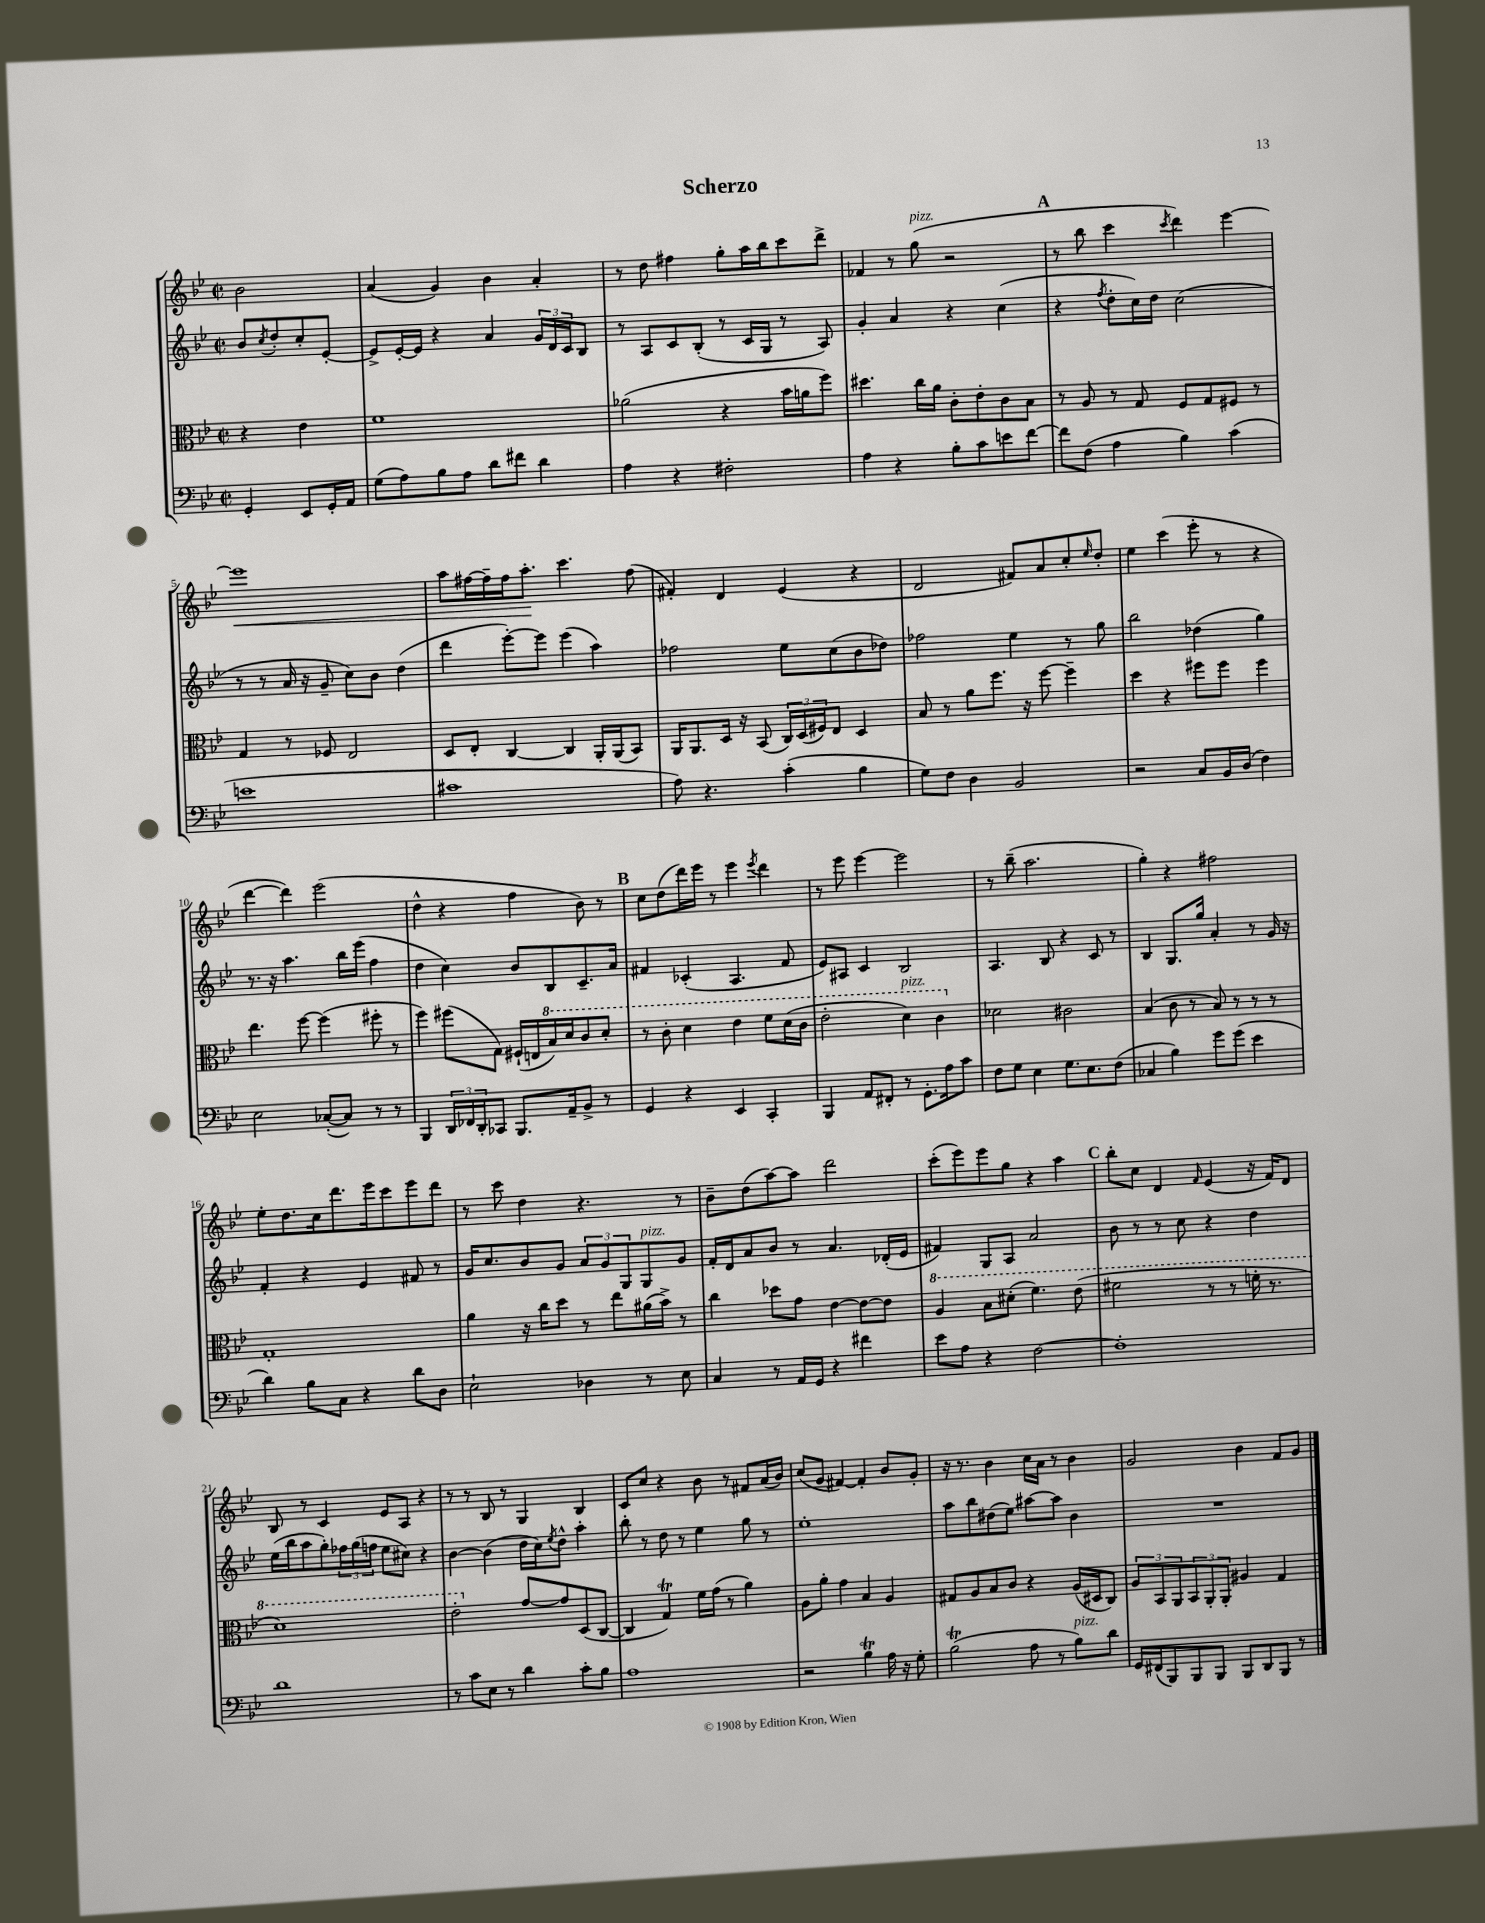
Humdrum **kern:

**kern	**kern	**kern	**kern	**dynam
*part4	*part3	*part2	*part1	*part1
*staff4	*staff3	*staff2	*staff1	*staff1
*clefF4	*clefC3	*clefG2	*clefG2	*
*k[b-e-]	*k[b-e-]	*k[b-e-]	*k[b-e-]	*
*M2/2	*M2/2	*M2/2	*M2/2	*
*met(c|)	*met(c|)	*met(c|)	*met(c|)	*
=	=	=	=	=
4GG'/	4r	8b-/L	2b-\	.
.	.	8qcc/	.	.
.	.	8dd'/	.	.
8EE-/L	4e-\	8cc'/	.	.
16GG'/L	.	[8e-'/J	.	.
16AA/JJ	.	.	.	.
=1	=1	=1	=1	=1
(8G\L	1f	8e-^/L]	(4a/	.
8A\)	.	[16e-'/L	.	.
.	.	16e-/JJ]	.	.
8B-\	.	4r	4g/)	.
8A\J	.	.	.	.
8d\L	.	4a/	4b-\	.
8f#X\J	.	.	.	.
4d\	.	24g/LL	4a'/	.
.	.	24d/	.	.
.	.	24c/J	.	.
.	.	8B-/J	.	.
=2	=2	=2	=2	=2
4A\	(2a-X\	8r	8r	.
.	.	8A/L	8dd\	.
4r	.	8c/	4ff#X\	.
.	.	(8B-'/J	.	.
2F#X'\	4r	8r	8gg'\L	.
.	.	16c/LL	16aa\L	.
.	.	16G/JJ	16bb-\J	.
.	16b-\LL	8r	8ccc\	.
.	16an\J	.	.	.
.	8ff\J)	8A/)	8ddd^\J	.
=3	=3	=3	=3	=3
4A\	4.dd#X\	4g'/	4f-X/	.
4r	.	4a/	8r	.
!	!	!	!LO:TX:a:i:t=pizz.	!
.	16cc\LL	.	(8gg\	.
.	16a\JJ	.	.	.
8B-'\L	8c'\L	4r	2r	.
8c\	8e-'\	.	.	.
8en\	8c\	(4cc\	.	.
[8f\J	8B-\J	.	.	.
!!LO:REH:place=s1:t=A
=4	=4	=4	=4	=4
8f\L]	8r	4r	8r	.
(8F\J	8A/	.	8bb-\	.
.	.	8qff/	.	.
4A\	8r	8dd'\L	4ccc\	.
.	8G/	16cc\L)	.	.
.	.	16dd\JJ	.	.
.	.	.	8qccc/	.
4B-\)	8F/L	(2cc\	4ddd\)	.
.	8G/	.	.	.
(4c\	8F#X/J	.	[4eee-\	.
.	8r	.	.	.
!!LO:LB:g=z
=5	=5	=5	=5	=5
!	!	!	!	!LO:HP:b
1en	4G/	8r	1eee-]	<
.	.	8r	.	.
.	8r	16a/	.	.
.	.	16r	.	.
.	8F-X/	8g~/	.	.
.	2E-/	8cc\L)	.	.
.	.	8b-\J	.	.
.	.	(4dd\	.	.
=6	=6	=6	=6	=6
1c#X	8D/L	4ddd\	8aa\L	.
.	8E-'/J	.	[16ff#X\L	.
.	.	.	16ff#~\]	.
.	[4C/	[8eee-'\L)	16ff#\J	.
.	.	.	8.aa'\J	.
.	.	8eee-\J]	.	.
.	4C/]	(4eee-\	4.ccc\	[
.	16AA'/LL	4aa\)	.	.
.	(16AA/J	.	.	.
.	8BB-/J)	.	(8ff#\	.
=7	=7	=7	=7	=7
8A\)	16AA/KL	2ff-X\	4f#X'/)	.
.	8.AA/	.	.	.
4.r	.	.	.	.
.	16D/Jk	.	4d/	.
.	16r	.	.	.
.	(8BB-/	.	.	.
(4c'\	24C/LL)	8ee-\L	(4e-/	.
.	(24D/	.	.	.
.	24F#X/J)	.	.	.
.	8E-/J	(8cc\	.	.
4B-\	4D/	8b-\	4r	.
.	.	8dd-X\J)	.	.
=8	=8	=8	=8	=8
8G\L)	8B-/	2ff-X\	2d/	.
8F\J	8r	.	.	.
4D\	8a\L	.	.	.
.	8.ff\J	.	.	.
2BB-/	.	4ee-\	8f#X/L)	.
.	16r	.	.	.
.	[8ff\	.	8a/	.
.	4ff~\]	8r	8cc'/	.
.	.	.	16qqee-/	.
.	.	8gg\	8dd'/J	.
=9	=9	=9	=9	=9
2r	4dd\	2bb-\	4ee-\	.
.	4r	.	(4ccc\	.
8C/L	8ff#X\L	(4dd-X\	8eee-'\	.
16BB-/L	8ff#\J	.	8r	.
(16D/JJ	.	.	.	.
4F\)	4ff#\	4gg\)	4r	.
!!LO:LB:g=z
=10	=10	=10	=10	=10
2E-\	4.ee-\	8.r	[4ddd\	.
.	.	16r	.	.
.	.	4.aa\	4ddd\])	.
.	[8ff\	.	.	.
([8C-X'/L	(4ff\]	.	(2eee-\	.
8C-/J])	.	16bb-\LL	.	.
.	.	(16eee-\JJ	.	.
8r	8ff#X'\	4ff\	.	.
8r	8r	.	.	.
=11	=11	=11	=11	=11
4BBB-/	4ff\)	4dd\	4dd^^\	.
24DD/LL	(8ff#X\L	4cc\)	4r	.
24FF-X/	.	.	.	.
24DD'/J	.	.	.	.
8CC-X/J	8G\J)	.	.	.
8.BBB-/L	(16F#X`/LL	8b-/L	4ff\	.
.	16En/	.	.	.
*	*8va	*	*	*
.	16b-/)	8B-/	.	.
16AA~/k	16dd/J	.	.	.
8BB-^/J	8cc/	8.c~/	8b-\)	.
8r	8dd'/J	.	8r	.
.	.	16a/Jk	.	.
!!LO:REH:place=s1:t=B
=12	=12	=12	=12	=12
4GG/	8r	4f#X/	8cc\L	.
.	8cc'\	.	(8dd\	.
4r	4dd\	(4c-X'/	16ddd\L)	.
.	.	.	16eee-\JJ	.
.	.	.	8r	.
4EE-/	4ee-\	4.A/	4eee-\	.
.	.	.	8qeee-/	.
4CC'/	8ff\L	.	4ddd\	.
.	(16dd\L	8f#/	.	.
.	16cc\JJ	.	.	.
=13	=13	=13	=13	=13
4BBB-/	2ee-'\	8e-/L)	8r	.
.	.	8A#X/J	8eee-\	.
8AA/L	.	4c/	[4eee-\	.
8FF#X'/J	.	.	.	.
!	!LO:TX:a:i:t=pizz.	!	!	!
8r	4dd\)	2B-/	2eee-\]	.
8.GG'\L	.	.	.	.
.	4cc\	.	.	.
16A\k	.	.	.	.
8c\J	.	.	.	.
=14	=14	=14	=14	=14
*	*X8va	*	*	*
8F\L	2d-X\	4.A/	8r	.
8G\J	.	.	(8bb-~\	.
4E-\	.	.	2.aa\	.
.	.	8B-/	.	.
8.G\L	2c#X\	4r	.	.
8.E-\	.	.	.	.
.	.	8c/	.	.
(8F\J	.	8r	.	.
=15	=15	=15	=15	=15
4C-X/	(4B-/	4B-/	4gg'\)	.
4B-\)	8c\	8.G/L	4r	.
.	8r	.	.	.
.	.	16gg/Jk	.	.
8g\L	8B-/)	4a'/	2ff#X\	.
(8g\J	8r	.	.	.
4e-\	8r	8r	.	.
.	8r	16g/	.	.
.	.	16r	.	.
!!LO:LB:g=z
=16	=16	=16	=16	=16
4d\)	1G'	4f'/	8ee-'\L	.
.	.	.	8.dd\	.
8B-\L	.	4r	.	.
.	.	.	16cc\k	.
8C\J	.	.	8.ddd\	.
4r	.	4e-/	.	.
.	.	.	16eee-\k	.
.	.	.	8ccc\	.
8d\L	.	8f#X/	8eee-\	.
8D\J	.	8r	8ddd\J	.
=17	=17	=17	=17	=17
2E-`\	4a\	16g/KL	8r	.
.	.	8.cc/	.	.
.	.	.	8ccc\	.
.	16r	8b-/	4dd\	.
.	16cc\KL	.	.	.
.	8dd\J	8g/J	.	.
4D-X\	8r	12a/L	4.r	.
.	.	12g/	.	.
.	8ee-\L	.	.	.
.	.	12G/	.	.
!	!	!LO:TX:a:i:t=pizz.	!	!
8r	(16a#X\L	8G/	.	.
.	16b-^\JJ)	.	.	.
8E-\	8r	8g/J	8r	.
=18	=18	=18	=18	=18
4C/	4cc\	16f'/LL	8b-~\L	.
.	.	16d/J	.	.
.	.	8a/	(8dd\	.
8r	8dd-X\L	8b-/J	[8aa\)	.
16AA/LL	8g\J	8r	8aa\J]	.
16GG/JJ	.	.	.	.
4r	[4e-\	4.a/	2ddd\	.
4f#X\	8e-\L_	.	.	.
.	8e-\J]	(16d-X'/LL	.	.
.	.	16e-/JJ	.	.
=19	=19	=19	=19	=19
*	*8va	*	*	*
8e-\L	4a/	4f#X/)	(8ccc'\L	.
8A\J	.	.	8eee-\)	.
4r	8b-\L	8G/L	8eee-\	.
.	(8dd#X'\J	8A/J	8gg\J	.
[2F\	4.ff\)	2a/	4r	.
.	.	.	4aa\	.
.	(8ee-\	.	.	.
!!LO:REH:place=s1:t=C
=20	=20	=20	=20	=20
1F']	2ff#X\	8b-\	8bb-'\L	.
.	.	8r	8cc\J	.
.	.	8r	4d/	.
.	.	8cc\	.	.
.	.	.	16qqf/	.
.	8r	4r	(4e-/	.
.	8r	.	.	.
.	16ffn'\	4dd\	16r	.
.	8.r	.	16f/KL)	.
.	.	.	8d/J	.
!!LO:LB:g=z
=21	=21	=21	=21	=21
1d	1dd)	(16ee-\LL	8B-/	.
.	.	16bb-\J	.	.
.	.	8aa\	8r	.
.	.	8gg'\)	4c/	.
.	.	24ff-X\L	.	.
.	.	(24gg\	.	.
.	.	24ffn\JJ	.	.
.	.	8ee-\L	8e-/L	.
.	.	8cc#X\J)	8A/J	.
.	.	4r	4r	.
=22	=22	=22	=22	=22
8r	2ee-'\	[4b-\	8r	.
8c\L	.	.	8r	.
8E-\J	.	(4b-\]	8B-/	.
8r	.	.	8r	.
*	*X8va	*	*	*
4d\	[8g/L	16dd\LL	4G/	.
.	.	16cc\J)	.	.
.	.	8qee-/	.	.
.	8g/]	8dd^^\J	.	.
8c'\L	(8D/	4aa'\	4B-/	.
8B-\J	[8C/J	.	.	.
=23	=23	=23	=23	=23
1A	4C/]	8bb-'\	8c/L	.
.	.	8r	8cc/J	.
.	4GT/)	8dd\	4r	.
.	.	8r	.	.
.	16f\LL	4ee-\	8b-\	.
.	(16g\JJ	.	.	.
.	8r	.	8r	.
.	4a\)	8gg\	8f#X/L	.
.	.	8r	(16a/L	.
.	.	.	16b-/JJ)	.
=24	=24	=24	=24	=24
2r	8A\L	1ee-'	(8cc/L	.
.	8a'\J	.	8g/J	.
.	4g\	.	[4f#X/)	.
4B-T\	4B-/	.	4f#'/]	.
16A\	4A/	.	8b-/L	.
16r	.	.	.	.
8G'\	.	.	8g'/J	.
=25	=25	=25	=25	=25
(2B-T\	8G#X/L	8aa\L	16r	.
.	.	.	8.r	.
.	8A/	8bb-\	.	.
.	8B-/	(8dd#X\	4b-\	.
.	8c/J	8ee-\J)	.	.
8A\	4r	[8aa#X\L	16cc\LL	.
.	.	.	16a\JJ	.
8r	.	8aa#\J]	8r	.
!LO:TX:a:i:t=pizz.	!	!	!	!
8B-\L)	(16A/LL	4b-\	4b-\	.
.	16D#X/J	.	.	.
8d\J	8C/J)	.	.	.
=26	=26	=26	=26	=26
16GG/LL	12A/L	1r	2g/	.
(16FF#X/J	.	.	.	.
.	12BB-/	.	.	.
8BBB-/)	.	.	.	.
.	12AA/	.	.	.
8BBB-/	12BB-/	.	.	.
.	12AA'/	.	.	.
8BBB-/J	.	.	.	.
.	12AA'/J	.	.	.
8BBB-/L	4A#X/	.	4b-\	.
8DD/	.	.	.	.
8BBB-/J	4G/	.	8f/L	.
8r	.	.	8g/J	.
==	==	==	==	==
*-	*-	*-	*-	*-
